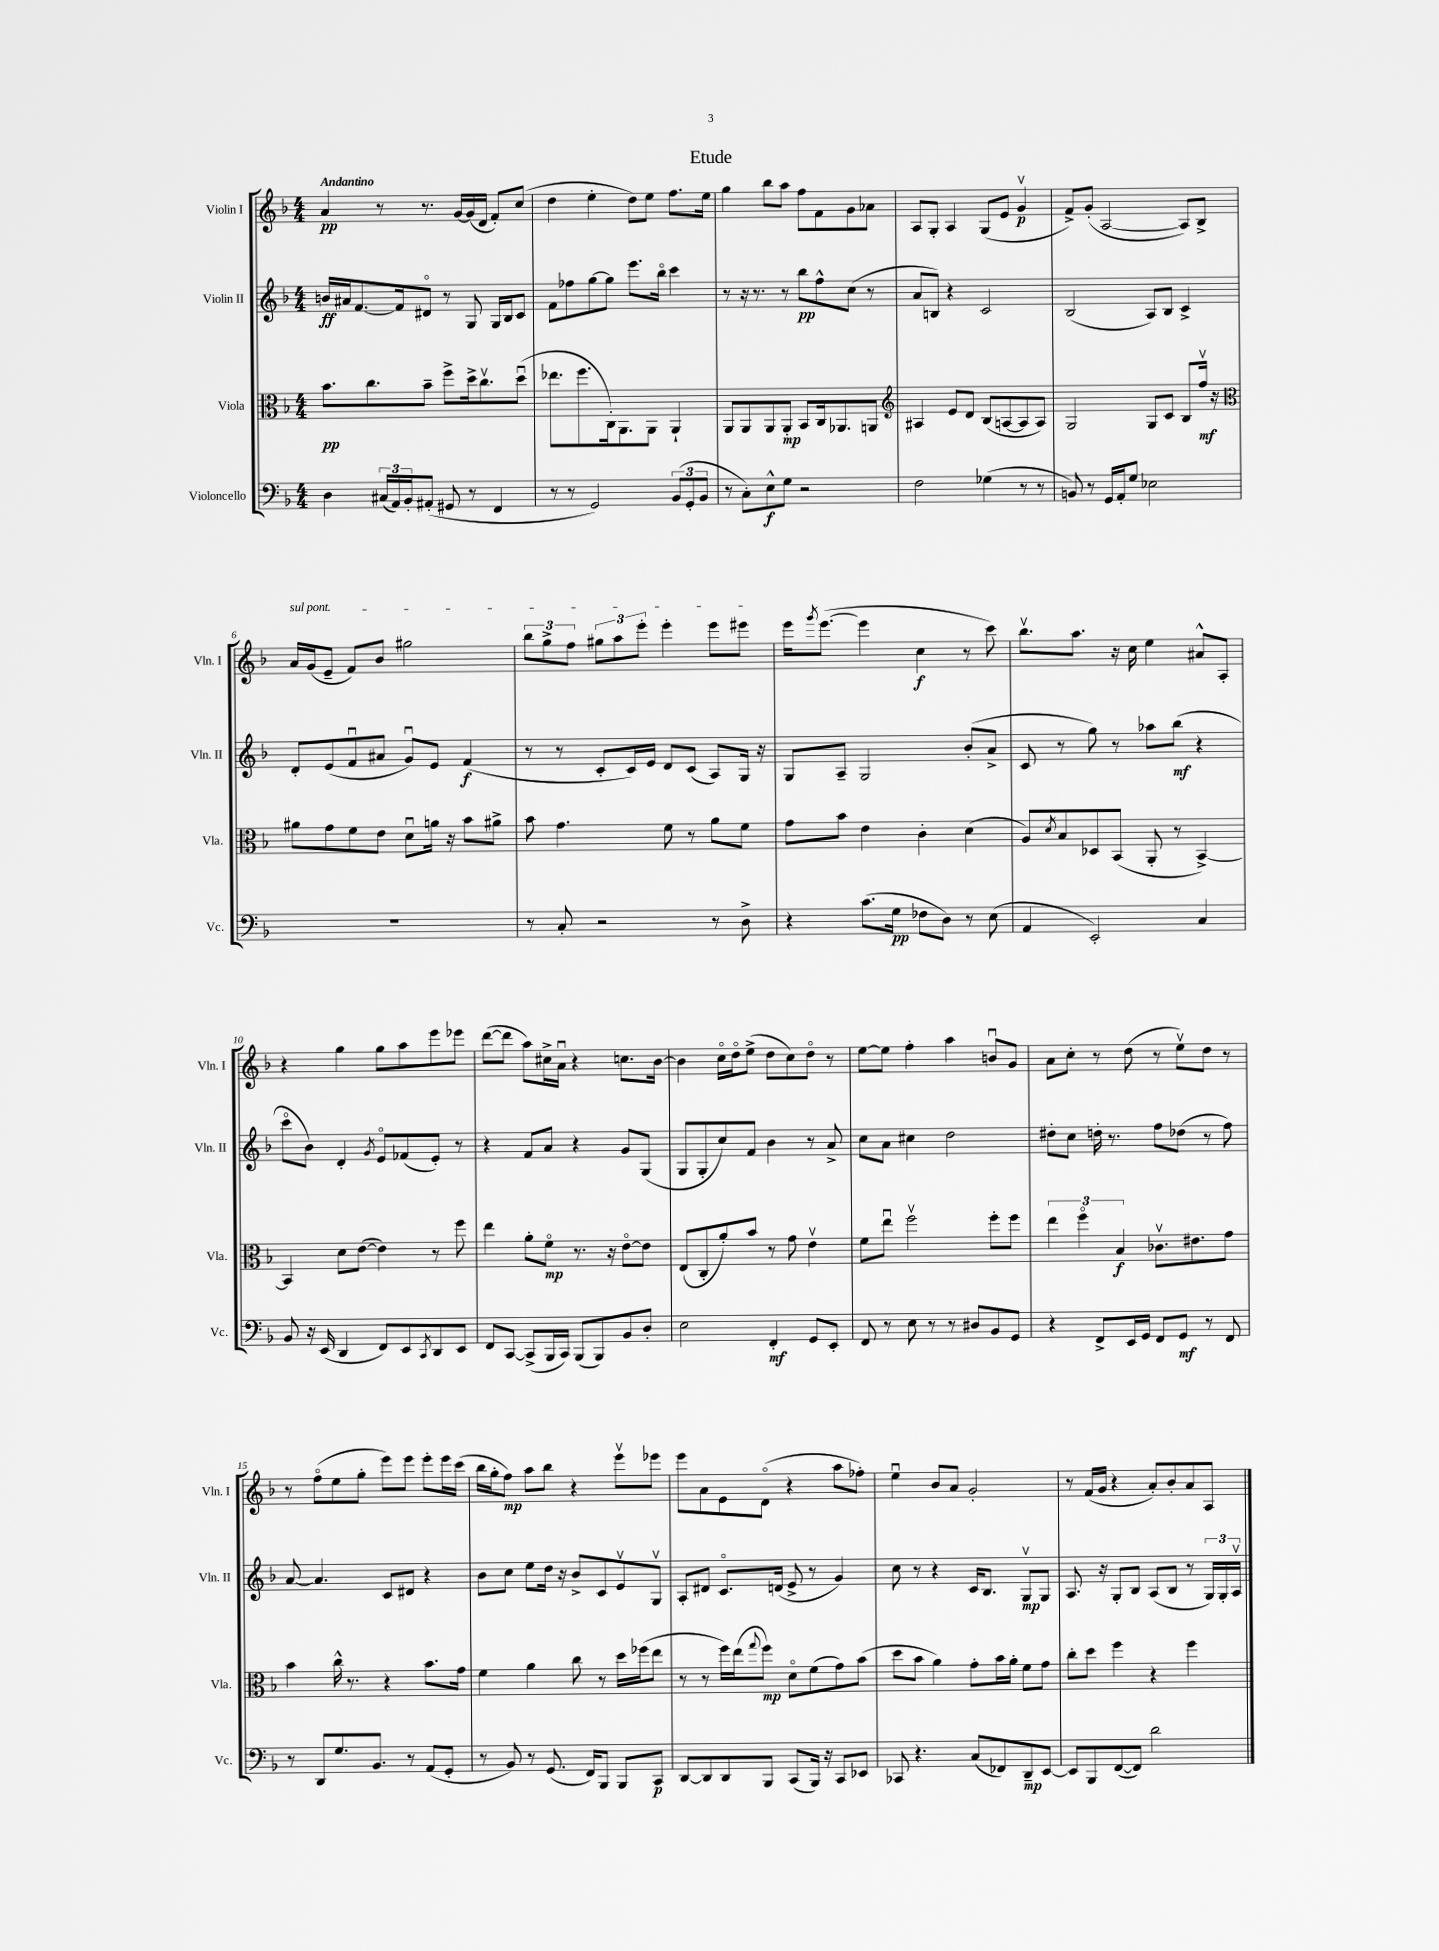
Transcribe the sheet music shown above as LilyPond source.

\header { title = "Etude" }
<<
\new StaffGroup <<
\new Staff = "s0" \with { instrumentName = "Violin I" shortInstrumentName = "Vln. I" } {
    \clef treble \key f \major \numericTimeSignature \time 4/4 \tempo "Andantino"
    a'4\pp r8 r8. g'16~ g'16( d'16 f'8-.) c''8( |
    d''4 e''4-. d''8) e''8 f''8. e''16 |
    g''4 bes''8 a''8 f''8 f'8 g'8 aes'8 |
    a8 g8-. a4 g8( e'8 g'4\upbow\p |
    f'8->) g'8-.( a2~ a8) bes8-> |
    \once \override TextSpanner.bound-details.left.text = \markup { \italic "sul pont." } a'16\startTextSpan g'16( e'8-- f'8) bes'8 gis''2 |
    \tuplet 3/2 { bes''8 g''8-> f''8 } \tuplet 3/2 { gis''8 a''8 e'''8-. } e'''4-. e'''8 eis'''8\stopTextSpan |
    e'''16 \acciaccatura { g'''8 } e'''8.~( e'''4 c''4\f r8 c'''8) |
    bes''8.\upbow a''8. r16 c''16 e''4 ais'8-^ a8-. |
    r4 g''4 g''8 a''8 e'''8 ees'''8 |
    d'''8~( d'''8 a''8) cis''16-> a'16\downbow r4 c''8. bes'16~ |
    bes'4 c''16\flageolet d''16\flageolet e''8->( d''8 c''8) d''8\flageolet r8 |
    e''8~ e''8 f''4-. a''4 b'8\downbow g'8 |
    a'8 c''8-. r8 d''8( r8 e''8\upbow) d''8 r8 |
    r8 f''8\flageolet( e''8 g''8-. e'''8) e'''8 e'''8-. e'''16 c'''16( |
    bes''16 g''16-. f''8\mp) a''8 bes''8 r4 e'''8\upbow ees'''8 |
    e'''8 a'8 e'8 d'8\flageolet( r4 a''8 fes''8-.) |
    e''4\downbow bes'8 a'8 g'2-. |
    r8 f'16( g'16 r4 a'8-.) bes'8-. a'8 a8 \bar "|." |
}
\new Staff = "s1" \with { instrumentName = "Violin II" shortInstrumentName = "Vln. II" } {
    \clef treble \key f \major \numericTimeSignature \time 4/4
    b'16\ff ais'16 f'8.~ f'16 dis'8\flageolet r8 g8 g16 bes16 c'8 |
    f'8 fes''8 g''8~ g''8 e'''8. bes''16\flageolet c'''4 |
    r8 r16 r8. r8 bes''8\pp f''8-^ c''8( r8 |
    a'8 b8) r4 c'2 |
    bes2( a8) bes8 c'4-> |
    d'8-. e'8( f'8\downbow ais'8 g'8\downbow) e'8 f'4\f( |
    r8 r8 c'8-. c'16) e'16 d'8 c'8( a8) g16 r16 |
    g8 a8-- g2 bes'8-.( a'8-> |
    c'8 r8 g''8) r8 aes''8 bes''8\mf( r4 |
    c'''8\flageolet bes'8) d'4-. \acciaccatura { g'8 } e'8\flageolet fes'8( e'8-.) r8 |
    r4 f'8 a'8 r4 g'8 g8( |
    g8 g8-. c''8) f'8 bes'4 r8 a'8-> |
    c''8 a'8 cis''4 d''2 |
    dis''8-. c''8 d''16-. r8. f''8 des''8( r8 f''8) |
    a'8~ a'4. c'8 dis'8 r4 |
    bes'8 c''8 e''8 d''16 r16 bes'8-> c'8 e'8\upbow g8\upbow |
    a8-. dis'8 c'8.\flageolet d'16( e'8-> r8 g'4) |
    c''8 r8 r4 c'16 bes8. g8\upbow\mp g8 |
    a8. r16 g8-. bes8 a8( bes8 r8 \tuplet 3/2 { g16) g16-. a16\upbow } \bar "|." |
}
\new Staff = "s2" \with { instrumentName = "Viola" shortInstrumentName = "Vla." } {
    \clef alto \key f \major \numericTimeSignature \time 4/4
    bes'8.\pp c''8. bes'8-- f''8-> d''16-> c''8.\upbow d''8\downbow( |
    ees''8. f''8. c16-.) a,8. a,8 a,4-! |
    a,8 a,8 a,8 a,8-.\mp bes,8 c16 aes,8. a,8 |
    \clef treble ais4 e'8 d'8 bes8( a8~ a8 a8) |
    g2 g8 c'8 bes8 f''16\upbow\mf r16 |
    \clef alto ais'8 g'8 f'8 e'8 d'8\downbow a'16 r16 bes'8 ais'8-> |
    bes'8 g'4. f'8 r8 a'8 f'8 |
    g'8 bes'8 e'4 c'4-. d'4( |
    a8) \acciaccatura { d'8 } bes8 des8 bes,8( a,8-. r8 bes,4~->) |
    bes,4 d'8 e'8~( e'4) r8 f''8 |
    e''4 a'8-. f'8\flageolet\mp r8. r16 e'8~\flageolet e'8 |
    e8( c8-. a'8-.) bes'8 r8 g'8 e'4\upbow |
    f'8 e''8\downbow f''2\upbow f''8-. f''8 |
    \tuplet 3/2 { e''4 f''4\flageolet bes4\f } ces'8.\upbow eis'8. g'8 |
    bes'4 c''16-^ r8. r4 bes'8. g'16 |
    f'4 a'4 c''8 r8 d''16 fes''16( e''8 |
    r8 r8 f''16) e''16( \appoggiatura { g''8 } f''8\mp) d'8\flageolet f'8( g'8) bes'8( |
    d''8 bes'8 a'4) g'8-. bes'16 a'16-. f'8 g'8 |
    c''8-. d''8 f''4 r4 f''4 \bar "|." |
}
\new Staff = "s3" \with { instrumentName = "Violoncello" shortInstrumentName = "Vc." } {
    \clef bass \key f \major \numericTimeSignature \time 4/4
    d4 \tuplet 3/2 { cis16( a,16) bes,16-. } ais,8-.( gis,8 r8 f,4 |
    r8 r8 g,2) \tuplet 3/2 { bes,8( g,8-. bes,8 } |
    r8 c8-.) e8-^\f g8 r2 |
    f2 ges4( r8 r8 |
    b,8) r8 g,16 a,16-. g8 ees2 |
    R1 |
    r8 c8-. r2 r8 d8-> |
    r4 c'8.( g16\pp fes8 d8) r8 e8( |
    a,4 e,2-.) c4 |
    bes,8 r16 e,16( d,4 f,8) e,8 \acciaccatura { c,8 } d,8 e,8 |
    f,8 c,8~ c,8->( bes,,16 c,16) bes,,8( bes,,8) bes,8 d8-. |
    e2 f,4-.\mf g,8 e,8-. |
    f,8 r8 e8 r8 r8 dis8 bes,8 g,8 |
    r4 f,8-> e,16 g,16 f,8 g,8\mf r8 f,8 |
    r8 d,8 g8. bes,8. r8 a,8( g,8-. |
    r8 bes,8) r8 g,8.( f,16) bes,,8 bes,,8 c,8\p |
    d,8~ d,8 d,8 bes,,8 c,8( bes,,16) r16 c,8 ees,8 |
    ces,8 r4. c8( fes,8) d,8--\mp e,8~ |
    e,8 bes,,8 f,8~( f,8) d'2 \bar "|." |
}
>>
>>
